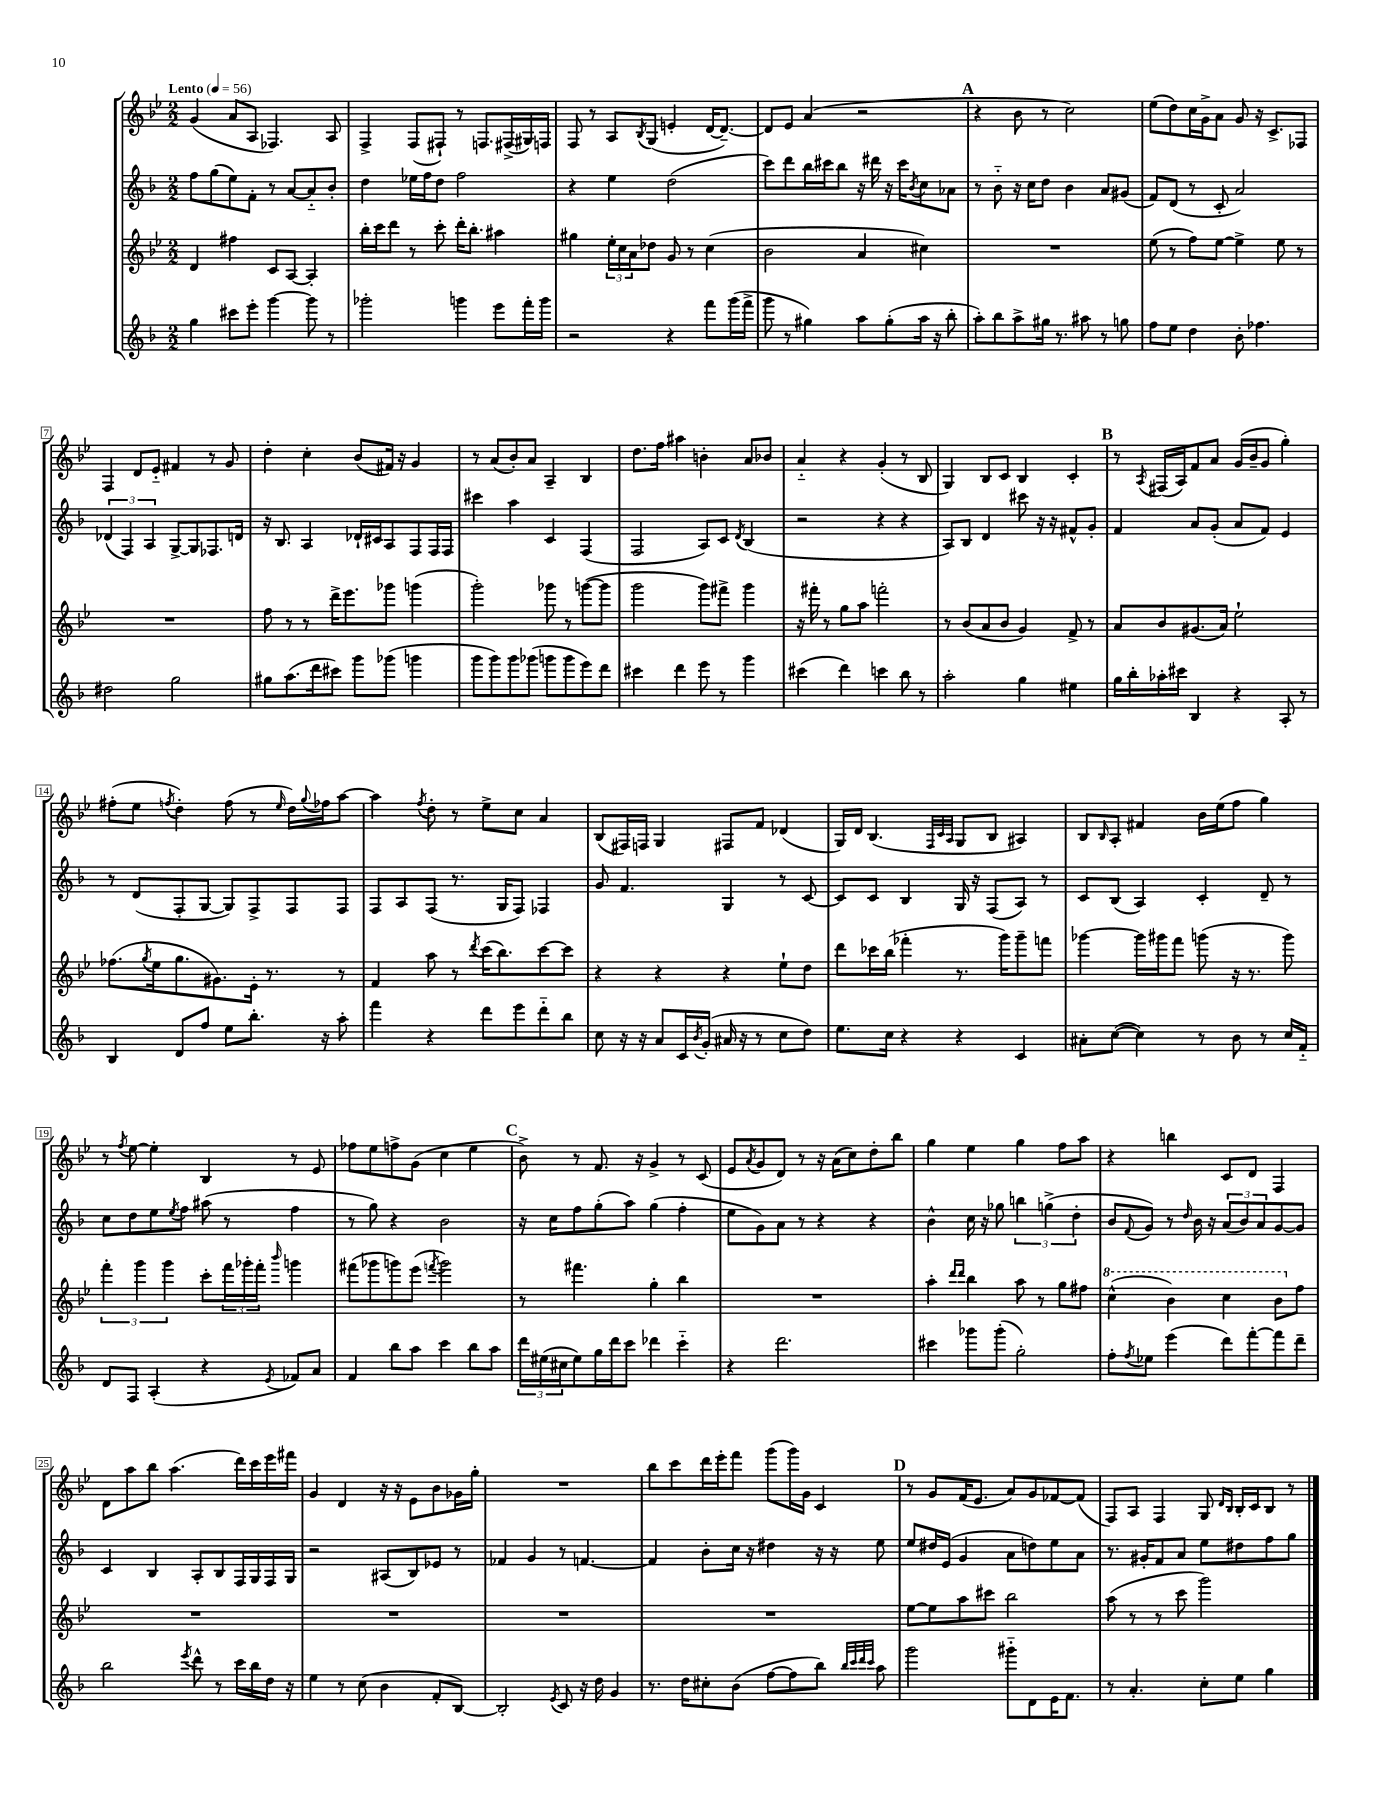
<<
\new StaffGroup <<
\new Staff = "s0" {
    \clef treble \key bes \major \numericTimeSignature \time 2/2 \tempo "Lento" 4 = 56
    g'4( a'8 a8 fes4.) a8 |
    f4-> f8( fis8-!) r8 f8. fis16->( gis16) f16 |
    f8 r8 a8 \acciaccatura { bes8 } g8( e'4-. d'16~ d'8.~--) |
    d'8 ees'8 a'4( r2 |
    \mark \markup { \bold "A" } r4 bes'8 r8 c''2) |
    ees''8( d''8) c''16 g'16-> a'8 g'8 r16 c'8.-> fes8 |
    f4 d'8 ees'8-_ fis'4 r8 g'8 |
    d''4-. c''4-. bes'8( fis'16) r16 g'4 |
    r8 a'8( bes'8-.) a'8 a4-- bes4 |
    d''8. f''16 ais''4 b'4-. a'8 bes'8 |
    a'4-_ r4 g'4-.( r8 bes8 |
    g4) bes8 c'8 bes4 c'4-. |
    \mark \markup { \bold "B" } r8 \acciaccatura { a8 } fis16( a16) f'8 a'8 g'16( bes'16-- g'8 g''4-.) |
    fis''8-.( ees''8 \acciaccatura { f''8 } d''4-.) f''8( r8 \grace { ees''16 } d''16) \appoggiatura { g''8 } fes''16 a''8~ |
    a''4 \acciaccatura { f''8 } d''8-. r8 ees''8-> c''8 a'4 |
    bes8( fis16) f16 g4 fis8 f'8 des'4( |
    g16) d'16 bes4.( \grace { f32 c'32 a32 } g8 bes8 ais4) |
    bes8 \grace { bes16 } a8-. fis'4 bes'16 ees''16( f''8 g''4) |
    r8 \acciaccatura { f''8 } ees''8~ ees''4-. bes4 r8 ees'8 |
    fes''8 ees''8 f''8-> g'8( c''4 ees''4 |
    \mark \markup { \bold "C" } bes'8->) r8 f'8. r16 g'4-> r8 c'8( |
    ees'8 \acciaccatura { a'8 } g'8 d'8) r8 r16 a'16( c''8) d''8-. bes''8 |
    g''4 ees''4 g''4 f''8 a''8 |
    r4 b''4 c'8 d'8 f4 |
    d'8 a''8 bes''8 a''4.( d'''16) c'''16 ees'''16 fis'''16 |
    g'4 d'4 r16 r16 ees'8 bes'8 ges'16 g''16-. |
    R1 |
    bes''8 c'''8 d'''16 ees'''16-. f'''8 g'''8( g'''16) g'16 c'4 |
    \mark \markup { \bold "D" } r8 g'8 f'16( ees'8. a'8) g'8 fes'8~ fes'8( |
    f8) a8 f4 g8 \grace { d'16 bes16 } bes16-. c'16 bes8 r8 \bar "|." |
}
\new Staff = "s1" {
    \clef treble \key f \major \numericTimeSignature \time 2/2
    f''8 g''8( e''8) f'8-. r8 a'8~ a'8-_ bes'8-. |
    d''4 ees''16 f''16 d''8 f''2 |
    r4 e''4 d''2( |
    c'''8) d'''8 bes''16 cis'''16 bes''8 r16 dis'''16 r16 cis'''16 \acciaccatura { bes'8 } c''8 aes'8 |
    \mark \markup { \bold "A" } r8 bes'8-_ r16 c''16 d''8 bes'4 a'8 gis'8( |
    f'8) d'8( r8 c'8-. a'2) |
    \tuplet 3/2 { des'4( f4) a4 } g8~-> g8 fes8. d'16 |
    r16 bes8. a4 des'16-! cis'16 a8 f8 f16 f16 |
    cis'''4 a''4 c'4 f4( |
    f2 a8) c'8 \acciaccatura { d'8 } bes4( |
    r2 r4 r4 |
    a8) bes8 d'4 cis'''8 r16 r16 fis'8-^ g'8-. |
    \mark \markup { \bold "B" } f'4 a'8 g'8-.( a'8 f'8) e'4 |
    r8 d'8( f8-. g8~ g8) f8-> f8 f8 |
    f8 a8 f8( r8. g16 f8) fes4 |
    g'8 f'4. g4 r8 c'8~ |
    c'8 c'8 bes4 g16 r16 f8( a8) r8 |
    c'8 bes8( a4) c'4-. d'8-- r8 |
    c''8 d''8 e''8 \acciaccatura { e''8 } f''8 ais''8( r8 f''4 |
    r8 g''8) r4 bes'2 |
    \mark \markup { \bold "C" } r16 c''16 f''8 g''8-.( a''8) g''4( f''4-. |
    e''8 g'8) a'8 r8 r4 r4 |
    bes'4-^ c''16 r16 ges''8 \tuplet 3/2 { b''4 g''4->( d''4-. } |
    bes'8 \appoggiatura { f'8 } g'8) r8 \grace { d''16 } bes'16 r16 \tuplet 3/2 { a'8( bes'8) a'8 } g'8~ g'8 |
    c'4 bes4 a8-. bes8 f16 g16 f16 g16 |
    r2 ais8( bes8) ees'8 r8 |
    fes'4 g'4 r8 f'4.~ |
    f'4 bes'8-. c''16 r16 dis''4 r16 r16 e''8 |
    \mark \markup { \bold "D" } e''8 dis''16 e'16( g'4 a'8 d''8) e''8 a'8 |
    r8. gis'16-. f'8 a'8 e''8 dis''8 f''8 g''8 \bar "|." |
}
\new Staff = "s2" {
    \clef treble \key bes \major \numericTimeSignature \time 2/2
    d'4 fis''4 c'8 a8~ a4-. |
    bes''16-. c'''16 d'''8 r8 c'''8-. d'''16-. bes''8.-. ais''4 |
    gis''4 \tuplet 3/2 { ees''16-. c''16 a'16 } des''8 g'8 r8 c''4( |
    bes'2 a'4 cis''4) |
    \mark \markup { \bold "A" } R1 |
    ees''8( r8 f''8) ees''8~ ees''4-> ees''8 r8 |
    R1 |
    f''8 r8 r8 d'''16-> ees'''8. ges'''8 g'''4( |
    g'''2-.) ges'''8 r8 g'''8~( g'''8 |
    g'''2 g'''8) fis'''8-> g'''4 |
    r16 fis'''16-. r8 g''8 a''8 f'''2-. |
    r8 bes'8( a'8 bes'8 g'4) f'8-> r8 |
    \mark \markup { \bold "B" } a'8 bes'8 gis'8.( a'16) ees''2-! |
    fes''8.( \acciaccatura { g''8 } ees''16 g''8. gis'8.) ees'16-. r8. r8 |
    f'4 a''8 r8 \acciaccatura { d'''8 } c'''16( bes''8.) c'''8~ c'''8 |
    r4 r4 r4 ees''8-! d''8 |
    d'''8 ces'''16 bes''16( fes'''4-. r8. g'''16) g'''8-- f'''8 |
    ges'''4~ ges'''16 gis'''16 f'''8 g'''8( r16 r8. g'''8) |
    \tuplet 3/2 { f'''4-. g'''4 g'''4 } c'''8-. \tuplet 3/2 { f'''16 ges'''16-. f'''16-. } \grace { bes'''16 } g'''4 |
    fis'''8( ges'''8 g'''8) ees'''8( \acciaccatura { f'''8 } g'''2) |
    \mark \markup { \bold "C" } r8 fis'''4. g''4-. bes''4 |
    R1 |
    a''4-. \grace { d'''16 d'''16 } bes''4 a''8 r8 g''8 fis''8 |
    \ottava #1 c'''4-^( bes''4) c'''4 bes''8 \ottava #0 f''8 |
    R1 |
    R1 |
    R1 |
    R1 |
    \mark \markup { \bold "D" } ees''8~ ees''8 a''8 cis'''8 bes''2 |
    a''8( r8 r8 c'''8 g'''2) \bar "|." |
}
\new Staff = "s3" {
    \clef treble \key f \major \numericTimeSignature \time 2/2
    g''4 cis'''8 e'''8-. g'''4~ g'''8 r8 |
    ges'''2-. g'''4 e'''8 f'''16-. g'''16 |
    r2 r4 f'''8 g'''16( f'''16-> |
    g'''8 r8 gis''4) a''8 gis''8-.( a''16 r16 bes''8-. |
    \mark \markup { \bold "A" } a''8-.) bes''8 a''8-> gis''16 r8. ais''8 r8 g''8 |
    f''8 e''8 d''4 bes'8-. fes''4. |
    dis''2 g''2 |
    gis''8 a''8.( d'''16 cis'''8) g'''8 ges'''8( g'''4 |
    g'''8 g'''8) g'''8 ges'''8( g'''8 g'''8 e'''8) d'''8 |
    cis'''4 d'''4 e'''8 r8 g'''4 |
    cis'''4( d'''4) c'''4 bes''8 r8 |
    a''2-. g''4 eis''4 |
    \mark \markup { \bold "B" } g''16 bes''16-. aes''16-. cis'''16 bes4 r4 a8-. r8 |
    bes4 d'8 f''8 e''8 bes''8.-. r16 a''8-. |
    f'''4 r4 d'''8 e'''8 d'''8-_ bes''8 |
    c''8 r16 r16 a'8 c'16 \acciaccatura { bes'8 } g'16-.( ais'16 r16 r8 c''8 d''8) |
    e''8. c''16 r4 r4 c'4 |
    ais'8-. c''8~( c''4) r8 bes'8 r8 c''16 f'16-_ |
    d'8 f8 a4-.( r4 \acciaccatura { e'8 } fes'8) a'8 |
    f'4 bes''8 a''8 c'''4 bes''8 a''8 |
    \mark \markup { \bold "C" } \tuplet 3/2 { d'''16 eis''16( cis''16 } eis''8) g''16 d'''16 c'''8 des'''4 c'''4-_ |
    r4 d'''2. |
    cis'''4 ges'''8 ges'''8-.( g''2-.) |
    f''8-. \acciaccatura { f''8 } ees''8 e'''4( d'''8) f'''8~-. f'''8 d'''8-- |
    bes''2 \acciaccatura { e'''8 } d'''8-^ r8 c'''16 bes''16 d''16 r16 |
    e''4 r8 c''8( bes'4 f'8-. bes8~) |
    bes2-. \acciaccatura { e'8 } c'8 r16 d''16 g'4 |
    r8. d''16 cis''8-. bes'8( f''8~ f''8 bes''8) \grace { bes''32 c'''32 d'''32 c'''32 } a''8 |
    \mark \markup { \bold "D" } g'''2 gis'''8-_ d'8 e'16 f'8. |
    r8 a'4.-. c''8-. e''8 g''4 \bar "|." |
}
>>
>>
\layout { \context { \Score \override BarNumber.stencil = #(make-stencil-boxer 0.1 0.3 ly:text-interface::print) } }
